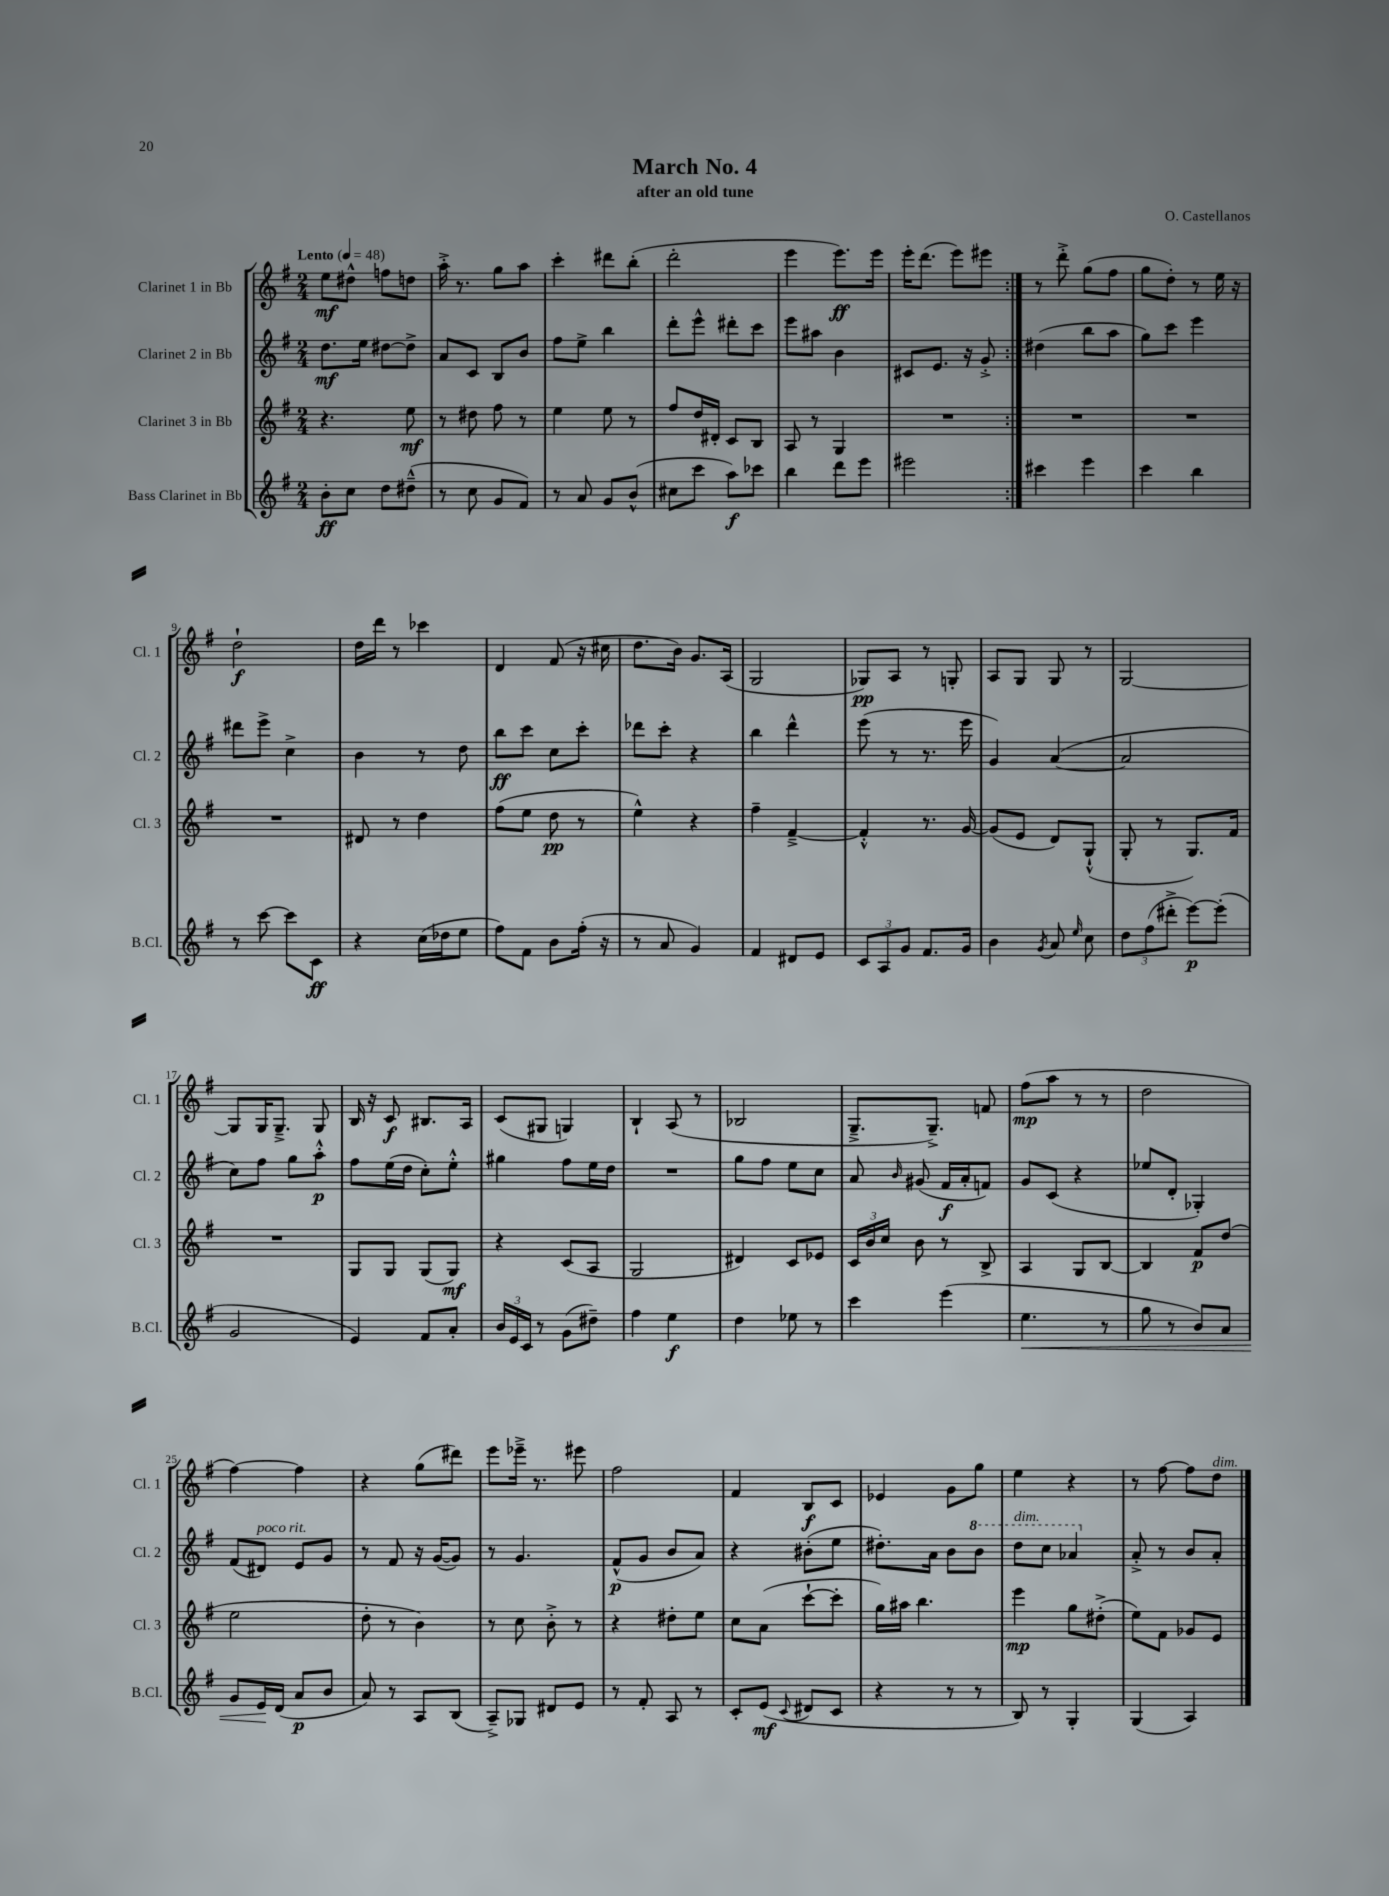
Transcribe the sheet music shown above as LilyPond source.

\header { title = "March No. 4" composer = "O. Castellanos" subtitle = "after an old tune" }
<<
\new StaffGroup <<
\new Staff = "s0" \with { instrumentName = "Clarinet 1 in Bb" shortInstrumentName = "Cl. 1" } {
    \clef treble \key g \major \numericTimeSignature \time 2/4 \tempo "Lento" 4 = 48
    \autoBeamOff \repeat volta 2 { e''8[\mf dis''8]-^ f''8[ d''8] |
    a''16-.-> r8. g''8[ a''8] |
    c'''4-. dis'''8[ b''8]-.( |
    d'''2-. |
    e'''4 e'''8.[\ff) e'''16] |
    e'''16[-. d'''8.]( e'''8[) eis'''8] | }
    r8 d'''8-.-> g''8[( fis''8] |
    g''8[ d''8]-.) r8 e''16 r16 |
    d''2-!\f |
    d''16[ d'''16] r8 ces'''4 |
    d'4 fis'8( r16 cis''16 |
    d''8.[ b'16]) g'8.[ a16]( |
    g2 |
    ges8[\pp) a8] r8 g8-. |
    a8[ g8] g8 r8 |
    g2~ |
    g8[ g16 g8.]---> g8 |
    b16 r16 c'8\f bis8.[ a16] |
    c'8[( gis8] g4) |
    b4-! a8( r8 |
    bes2 |
    g8.[---> g8.]--->) f'8 |
    fis''8[\mp( a''8] r8 r8 |
    d''2 |
    fis''4~) fis''4 |
    r4 g''8[( dis'''8]) |
    e'''8[ ees'''16]---> r8. eis'''8 |
    fis''2 |
    fis'4 b8[\f c'8] |
    ees'4 g'8[ g''8] |
    e''4 r4 |
    r8 fis''8~ fis''8[ d''8]^\markup { \italic "dim." } \bar "|." |
}
\new Staff = "s1" \with { instrumentName = "Clarinet 2 in Bb" shortInstrumentName = "Cl. 2" } {
    \clef treble \key g \major \numericTimeSignature \time 2/4
    \autoBeamOff \repeat volta 2 { d''8.[\mf e''16] dis''8[~ dis''8]-> |
    a'8[ c'8] b8[ b'8] |
    fis''8[ e''8]-> b''4 |
    d'''8[-. e'''8]-^ dis'''8[-. c'''8] |
    e'''8[ ais''8] b'4 |
    cis'8[ e'8.] r16 g'8-.-> | }
    dis''4( b''8[ a''8] |
    g''8[) c'''8] e'''4 |
    dis'''8[ e'''8]-> c''4-> |
    b'4 r8 d''8 |
    b''8[\ff c'''8] c''8[ c'''8]-. |
    des'''8[ c'''8]-. r4 |
    b''4 d'''4-^ |
    e'''8( r8 r8. e'''16 |
    g'4) a'4~( |
    a'2 |
    c''8[) fis''8] g''8[ a''8]-.-^\p |
    fis''8[ e''16( d''16] c''8[-.) e''8]-.-^ |
    gis''4 fis''8[ e''16 d''16] |
    R2 |
    g''8[ fis''8] e''8[ c''8] |
    a'8 \grace { b'16 } gis'8( fis'16[\f a'16-. f'8]) |
    g'8[ c'8]( r4 |
    ees''8[ d'8]-. ges4-.) |
    fis'8[( dis'8]^\markup { \italic "poco rit." }) e'8[ g'8] |
    r8 fis'8 r16 g'16[~( g'8]) |
    r8 g'4. |
    fis'8[-^\p( g'8] b'8[ a'8]) |
    r4 bis'8[-.( e''8] |
    dis''8.[-.) a'16] b'8[ \ottava #1 b''8] |
    d'''8[^\markup { \italic "dim." } c'''8] aes''4 \ottava #0 |
    a'8-.-> r8 b'8[ a'8]-. \bar "|." |
}
\new Staff = "s2" \with { instrumentName = "Clarinet 3 in Bb" shortInstrumentName = "Cl. 3" } {
    \clef treble \key g \major \numericTimeSignature \time 2/4
    \autoBeamOff \repeat volta 2 { r4. e''8\mf |
    r8 dis''8 fis''8 r8 |
    e''4 e''8 r8 |
    fis''8[ d''16 dis'16]-. c'8[ b8] |
    a8 r8 g4 |
    R2 | }
    R2 |
    R2 |
    R2 |
    dis'8 r8 d''4 |
    fis''8[( e''8] d''8\pp r8 |
    e''4-^) r4 |
    fis''4-- fis'4~---> |
    fis'4-.-^ r8. g'16~ |
    g'8[( e'8] d'8[) g8]-!-^( |
    g8-. r8 g8.[) fis'16] |
    R2 |
    g8[ g8] g8[( g8]\mf) |
    r4 c'8[( a8] |
    g2 |
    dis'4) c'8[ ees'8] |
    \tuplet 3/2 { c'16[ b'16 c''16] } b'8 r8 b8-> |
    a4 g8[ b8]~ |
    b4 fis'8[\p d''8]( |
    e''2 |
    d''8-. r8 b'4) |
    r8 c''8 b'8-.-> r8 |
    r4 dis''8[-. e''8] |
    c''8[ a'8]( c'''8[~-! c'''8]-. |
    g''16[) ais''16] b''4. |
    e'''4\mp g''8[ dis''8]-.->( |
    e''8[) fis'8] ges'8[ e'8] \bar "|." |
}
\new Staff = "s3" \with { instrumentName = "Bass Clarinet in Bb" shortInstrumentName = "B.Cl." } {
    \clef treble \key g \major \numericTimeSignature \time 2/4
    \autoBeamOff \repeat volta 2 { b'8[-.\ff c''8] d''8[ dis''8]---^( |
    r8 c''8 g'8[ fis'8]) |
    r8 a'8 g'8[ b'8]-^( |
    cis''8[ c'''8] a''8[\f) ces'''8] |
    b''4 d'''8[ e'''8] |
    eis'''2 | }
    cis'''4 e'''4 |
    c'''4 b''4 |
    r8 c'''8~ c'''8[ c'8]\ff |
    r4 c''16[( des''16 e''8] |
    fis''8[) fis'8] b'8[ fis''16]-.( r16 |
    r8 a'8 g'4) |
    fis'4 dis'8[ e'8] |
    \tuplet 3/2 { c'8[ a8 g'8] } fis'8.[ g'16] |
    b'4 \acciaccatura { g'8 } a'8 \grace { e''16 } c''8 |
    \tuplet 3/2 { d''8[ fis''8( dis'''8]-.-> } e'''8[~\p) e'''8]-.( |
    g'2 |
    e'4) fis'8[ a'8]-. |
    \tuplet 3/2 { b'16[ e'16 c'16] } r8 g'8[( dis''8]--) |
    fis''4 e''4\f |
    d''4 ees''8 r8 |
    c'''4 e'''4( |
    e''4.\< r8 |
    g''8 r8 b'8[) a'8] |
    g'8[ e'16\! d'16]( a'8[\p b'8] |
    a'8) r8 a8[ b8]( |
    a8[--->) ges8] dis'8[ e'8] |
    r8 fis'8-. a8 r8 |
    c'8[-. e'8]\mf( \appoggiatura { c'8 } dis'8[ c'8] |
    r4 r8 r8 |
    b8) r8 g4-. |
    g4( a4) \bar "|." |
}
>>
>>
